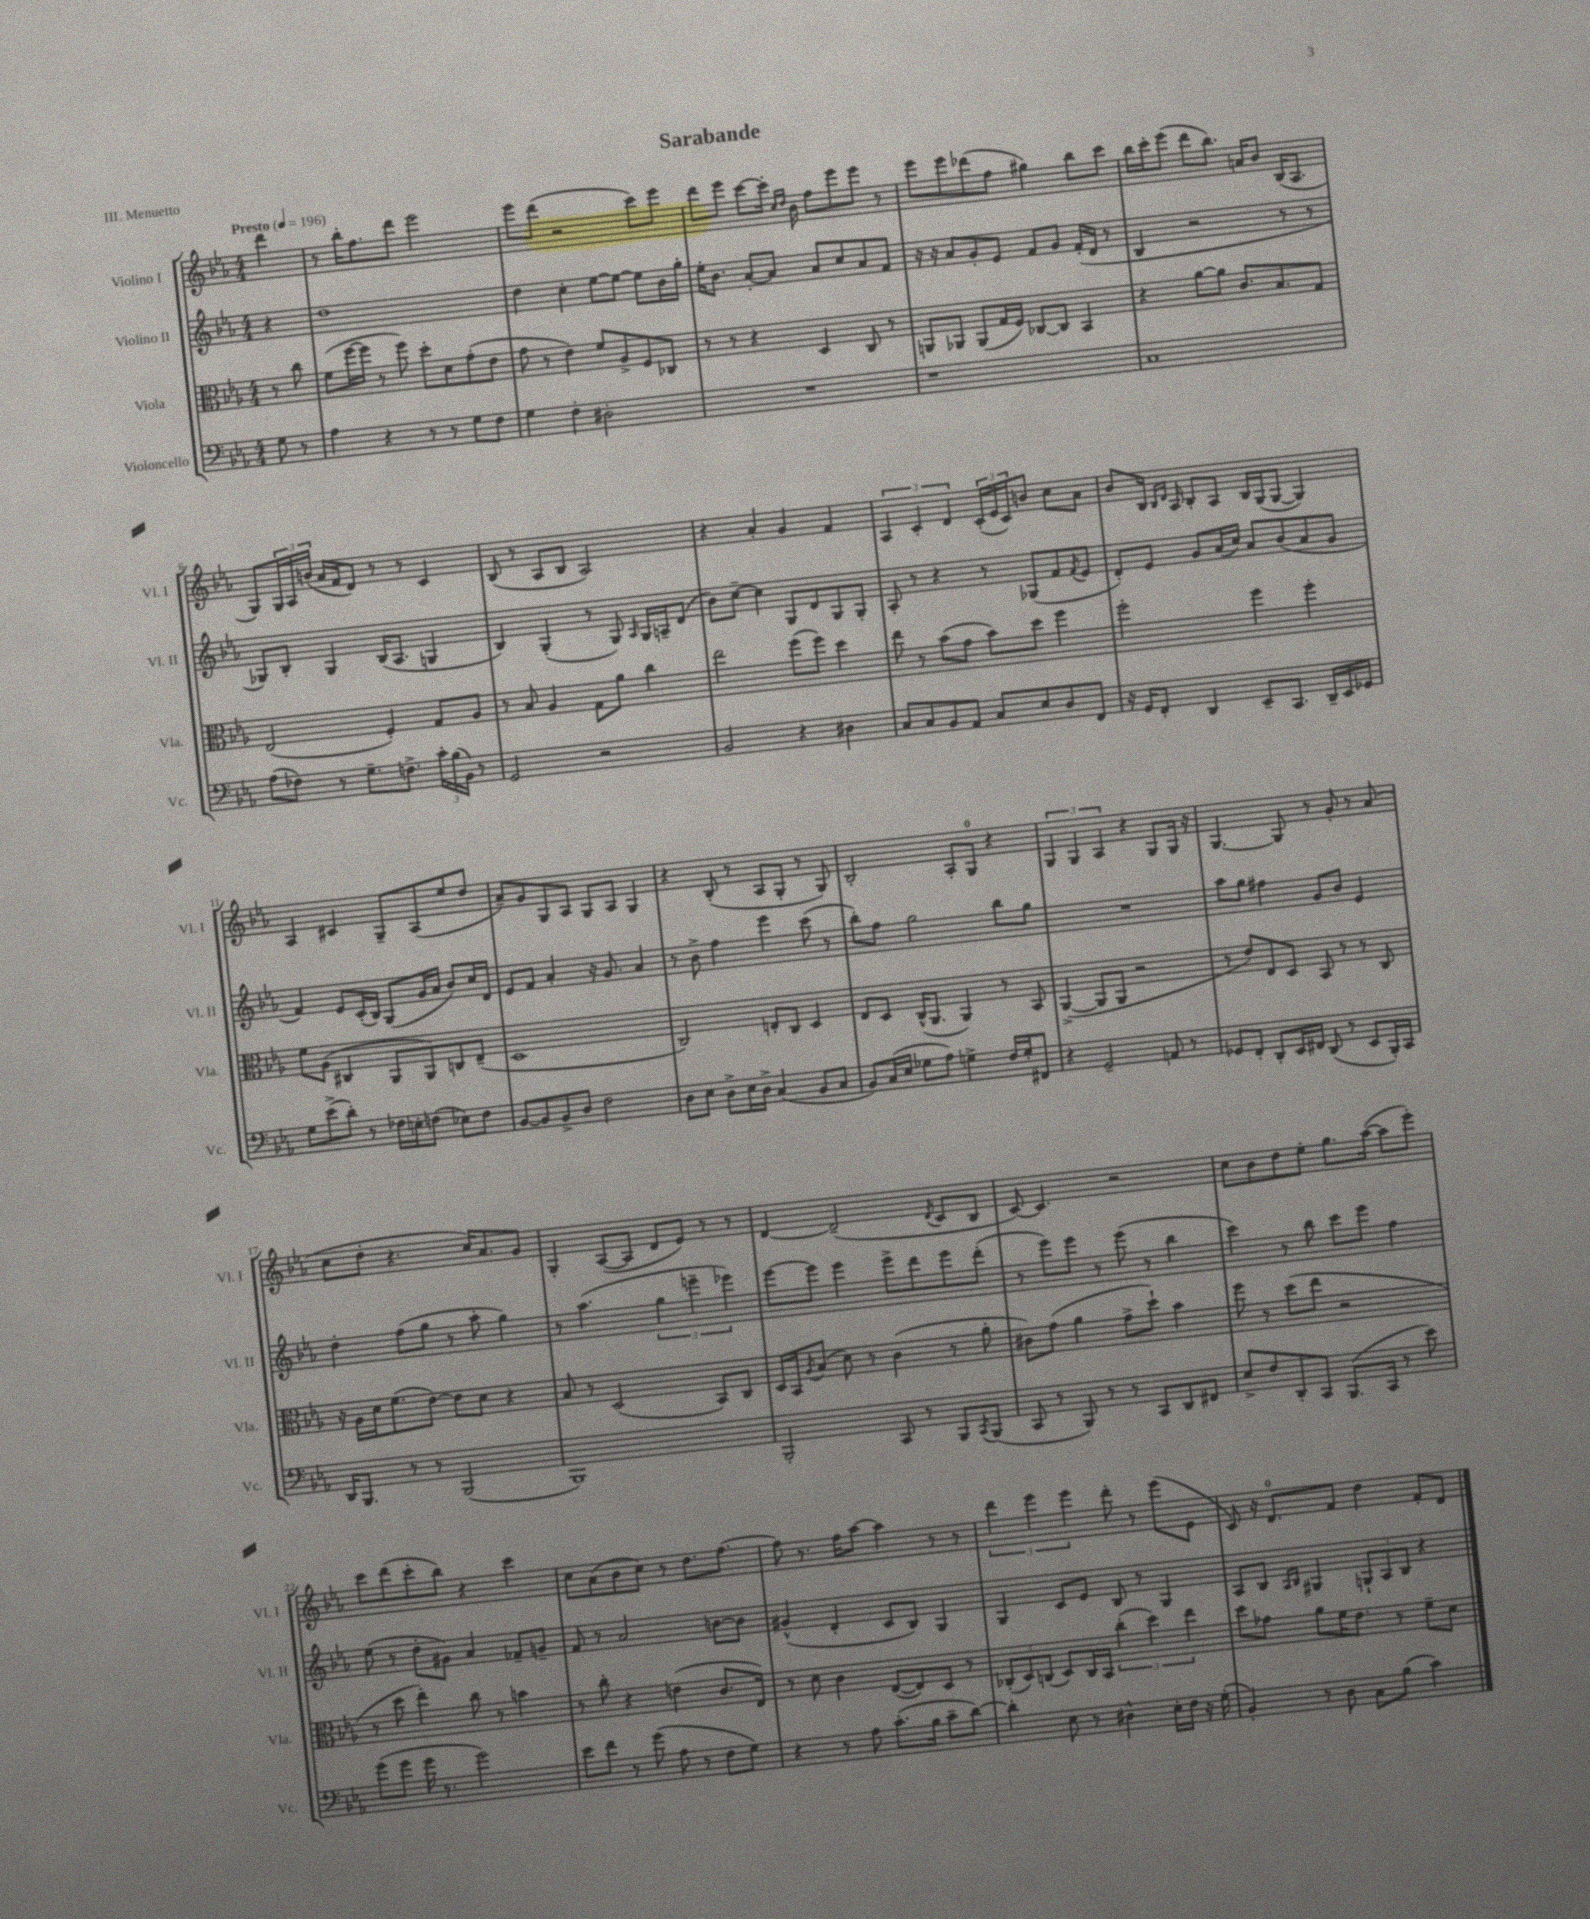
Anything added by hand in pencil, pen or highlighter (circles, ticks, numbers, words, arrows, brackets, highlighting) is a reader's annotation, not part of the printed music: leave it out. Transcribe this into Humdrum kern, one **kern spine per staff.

**kern	**kern	**kern	**kern
*part4	*part3	*part2	*part1
*staff4	*staff3	*staff2	*staff1
*I"Violoncello	*I"Viola	*I"Violino II	*I"Violino I
*I'Vc.	*I'Vla.	*I'Vl. II	*I'Vl. I
*clefF4	*clefC3	*clefG2	*clefG2
*k[b-e-a-]	*k[b-e-a-]	*k[b-e-a-]	*k[b-e-a-]
*M4/4	*M4/4	*M4/4	*M4/4
*MM196	*MM196	*MM196	*MM196
=	=	=	=
!	!	!	!LO:TX:a:B:t=Presto
8G\	8r	4r	4ddd\
8r	8cc\	.	.
=1	=1	=1	=1
4A-\	(8f\L	1dd	8r
.	[16ff\L	.	16bb-'\KL
.	16ff\JJ]	.	8.ff\
4r	8r	.	.
.	8ff\)	.	8ddd\J
8r	8dd'\L	.	2eee-\
8r	8d\	.	.
8G\L	(8g'\	.	.
8F\J	8e-\J	.	.
=2	=2	=2	=2
4G\	8g\	4dd\	8eee-\L
.	8r	.	(8ddd\J
4F'\	4e-\)	4cc'\	2r
2D#X'\	8f/L	[8ee-\L	.
.	8A-^/	8ee-\J_	.
.	8F/	8ee-\L]	8ccc\L)
.	8C-X/J	16b-\L	8eee-\J
.	.	16gg'\JJ	.
=3	=3	=3	=3
1r	8r	16ee-'\KL	8ddd\L
.	.	8.b-\J	.
.	8r	.	8eee-\J
.	4r	[8a-'/L	[8ccc\L
.	.	8a-/J]	16ccc'\Jk]
.	.	.	16qqcc/LL
.	.	.	16qqdd/JJ
.	.	.	16b-\
.	4D/	8a-/L	8ff\L
.	.	8cc/	8eee-\
.	8C/	8a-/	8eee-\J
.	8r	8f/J	8r
=4	=4	=4	=4
1r	8AAn/L	16r	8eee-\L
.	.	16r	.
.	8AA-X/J	8a-/L	8eee-\
.	(8AA-/L	8g'/	(8ddd-X\
.	16G/L	8e-/J	8ff\J
.	16F/JJ)	.	.
.	[8C-X/L	8f/L	4gg#X\)
.	8C-/J]	8g/J	.
.	4BB-/	(16f'/LL	8bb-\L
.	.	16d/JJ	.
.	.	8r	8ccc\J
=5	=5	=5	=5
1C	4r	4B-/	16bb-\LL
.	.	.	16ccc'\J
.	.	.	(8eee-\J
.	[8a-\L	2r	8ddd\L
.	8a-\J]	.	8.bb-\J)
.	8.c/L	.	.
.	.	.	16an/KL
.	.	.	8b-/J
.	8.B-/	.	.
.	.	8r	(16B-/KL
.	.	.	8.A-/J
.	8G/J	8r	.
!!LO:LB:g=z
=6	=6	=6	=6
(8A-\L	(2E-/	8G-X/L)	8G/L)
8F-X\J)	.	8B-'/J	24G/L
.	.	.	24A-/
.	.	.	(24bn/JJ
8r	.	4G-/	16a-/LL
.	.	.	16f/J
8.G~\L	.	.	8d/J)
.	4F'/)	(16B-/KL	8r
8.Fn^\J	.	8.A-/J	.
.	.	.	8r
24c'\LL	8G/L	4Gn/	4c/
(24B-\	.	.	.
24BB-\JJ)	.	.	.
8r	8A-/J	.	.
=7	=7	=7	=7
2GG/	8r	4B-/)	(8B-/
.	8B-/	.	8r
.	4A-/	(4G'/	8A-/L
.	.	.	8B-/J
2r	8G\L	8r	2A-/)
.	8a-\J	8G/)	.
.	.	16qqA-/	.
.	4cc\	16G/LL	.
.	.	16An~/J	.
.	.	(8d/J	.
=8	=8	=8	=8
2BB-/	2ee-\	8b-\L)	4r
.	.	[8cc~\J	.
.	.	4cc\]	4a-'/
4r	(8ff\L	8G/L	4g/
.	8ff\J)	8d/	.
4D#X\	4dd\	8G/	4f/
.	.	8G'/J	.
=9	=9	=9	=9
8C/L	8ee-\	8A-'/	6A-/
8C/	8r	8r	.
.	.	.	6c'/
8BB-/	(8b-\L	4r	.
.	.	.	6d/
8AA-/J	8g\J	.	.
8C/L	8b-\L)	8r	(24c'/LL
.	.	.	24e-/
.	.	.	24c/J)
8E-/	8dd\J	(8G-X/L	8bn/J
8D/	4ff\	8f/	8cc\L
.	.	8qf/	.
8FF/J	.	8e-/J	8a-\J
=10	=10	=10	=10
16r	2ff'\	8d'/L)	8b-/L
16GG/KL	.	.	.
8FF'/J	.	8e-/J	16B-/Jk
.	.	.	16qqB-/LL
.	.	.	16qqd/JJ
.	.	.	16A-/
4DD/	.	8g/L	8B-'/L
.	.	(16a-/L	8A-/J
.	.	16cc/JJ)	.
8EE-~/L	4ff\	8a-/L	16B-/LL
.	.	.	(16G/J
8.CC/J	.	(8b-/	[8G/J
.	4ff'\	8a-/	4G/])
16DD~/LL	.	.	.
16EE-/	.	8g/J	.
16GG-X/JJ	.	.	.
!!LO:LB:g=z
=11	=11	=11	=11
8G\L	8f\L	4f/)	4A-/
(8e-^\	(8A-\J	.	.
8d'\J)	4C#X/	8e-/L	4c#X/
8r	.	(16c'/L	.
.	.	16B-/JJ)	.
16F-X\LL	8AA-/L	(8G/L	8G~/L
16En'\J	.	.	.
(8Fn\J	8AA-/)	16g/L	(8A-/
.	.	16a-/JJ	.
8E-X\L)	8Cn/	8b-/L)	8ee-/
8F\J	(8E-~/J	16cc/L	8dd/J
.	.	16d/JJ	.
=12	=12	=12	=12
[8BB-/L	1D	8e-/L	8a-~/L)
8BB-/]	.	8f/J	8g/
8BB-^/	.	4a-'/	8G/
8D/J	.	.	8A-/J
2F\	.	16r	8G/L
.	.	8.g/	.
.	.	.	8A-/J
.	.	4a-/	4G/
=13	=13	=13	=13
8D\L	2C/)	8r	4r
8E-\J	.	8b-^\	.
8D^\L	.	4ff\	(8B-'/
16E-\L	.	.	8r
16D^\JJ	.	.	.
(4C/	8En'/L	4eee-\	8A-/L
.	8C/J	.	8G'/J
8BB-/L	4D/	(8ccc\	8r
8C/J	.	8r	8G/)
=14	=14	=14	=14
8BB-/L)	8E-/L	8bb-'\L)	2B-'/
(16C/L	8D/J	8ff\J	.
16E-/JJ	.	.	.
8G-X\L	(16C^^/KL	2gg\	.
.	8.AA-/J	.	.
8A-\J)	.	.	.
4Gn^\	4AA-/)	.	8A-'/L
.	.	.	8G/J
16F/LL	8r	8bb-\L	4r
16G'/J	.	.	.
8FF#X/J	8BB-/	8gg\J	.
=15	=15	=15	=15
4r	([4AA-^/	1r	6G/
.	.	.	6G/
2GG~/	8AA-/L]	.	.
.	.	.	6A-/
.	8AA-/J	.	.
.	2r	.	4r
8AAn/	.	.	8G/L
8r	.	.	16G/Jk
.	.	.	16r
=16	=16	=16	=16
8GG-X/L	8r	8aa-\L	[4.G/
8FF'/J	8e-/L)	8gg\J	.
8DD'/L	8E-/	4ff#X\	.
16EE-/L	8D/J	.	8G/]
16FF#X/JJ	.	.	.
(8DD/	8BB-/	8g/L	8r
8r	8r	8b-/J	8g'/
8EE-/L	8r	4e-/	8r
16BBB-'/L)	8C/	.	(8a-/
16CC/JJ	.	.	.
!!LO:LB:g=z
=17	=17	=17	=17
16DD/KL	16r	4dd'\	8cc\L
8.BBB-/J	16A-\LL	.	.
.	16d\J	.	8dd'\J
.	(8.f\	.	.
8r	.	(8ff\L	4.r
8r	[8e-\J)	8gg\J	.
(2BBB-/	8e-\L]	8r	.
.	8d\J	8aa-'\	16cc/KL)
.	.	.	8.a-/
.	4r	4gg\)	.
.	.	.	8g/J
=18	=18	=18	=18
1BBB-)	8B-/	8r	4G'/
.	8r	(4.aa-\	.
.	(2D/	.	([8A-/L
.	.	.	8A-/J]
.	.	6gg\	8d/L
.	.	.	8e-/J)
.	.	6eeen~\	.
.	8BB-/L)	.	8r
.	.	6eee-X\)	.
.	8C/J	.	8r
=19	=19	=19	=19
2BBB-'/	16D/LL	[8eee-\L	[4d/
.	16BB-/J	.	.
.	8qA-/	.	.
.	(8B-/J	8eee-\J]	.
.	8d\)	4eee-\	(2d~/]
.	8r	.	.
8CC/	(4c\	8eee-^\L	.
8r	.	8ddd\	.
.	.	.	8qd/
8BBB-/L	8r	8eee-\	8c/L
8qCC/	.	.	.
(8BBB-/J	8a-'\	(8ddd'\J	8B-/J
=20	=20	=20	=20
8CC/	8c#X\L)	8r	[8c/)
8r	(8g\J	8eee-\L)	4.c/]
8BBB-/)	4a-\	8eee-\J	.
8r	.	8r	.
8r	8g^\L	(8eee-\	2r
8CC/L	8dd`\J)	8r	.
8DD/	4b-\	4bb-\	.
8FF#X/J	.	.	.
=21	=21	=21	=21
8E-^/L	8ff\	4ccc\)	8cc\L
8F/	8r	.	8b-\
8DD'/	(8dd\L	8r	8dd\
8CC/J	8ee-\J	8bb-\	8ee-'\J
(8.BBB-/L	2r	8ccc\L	8.gg\L
.	.	8eee-\J	.
16CC/Jk	.	.	([16aa-\Jk
8r	.	4ff\	8aa-\L]
8e-\)	.	.	8eee-'\J)
!!LO:LB:g=z
=22	=22	=22	=22
(8g\L	8r	(8ee-\	8ccc\L
8g\J	8dd\	8r	(8ddd\
16g\	4ee-'\)	8dd'\L	8ccc'\
8.r	.	.	.
.	.	8g#X\J)	8bb-\J)
2g\)	8cc\	4a-/	4r
.	8r	.	.
.	4bn\	8f-X~/L	4ccc\
.	.	8gn~/J	.
=23	=23	=23	=23
8e-\L	8r	8f/	8cc\L
8f\J	8cc'\	8r	(8a-\
8r	4r	2a-/	8b-\
(8g\	.	.	8cc\J)
8A-\	(4en\	.	8r
8r	.	.	8.dd\L
8F\L	8.c/L	[8bn\L	.
.	.	.	[8.ff\J
8G\J)	.	8b\J]	.
.	16E-/Jk)	.	.
=24	=24	=24	=24
4r	8r	(4g#X^^/	8ff\]
.	8d\	.	8.r
8r	4c\	4d'/	.
.	.	.	16ff\KL
8A-\	.	.	[8aa-\J
(8.c'\L	([8E-/L	8c/L	4aa-\]
.	8E-/])	8B-/J)	.
16B-\Jk	.	.	.
8c~\L	8D/J	4G/	8r
[8d\J)	8r	.	8r
=25	=25	=25	=25
4d'\]	(12C-X'/L	4G/	6ddd\
.	12D/)	.	.
.	(12Cn/J	.	6eee-\
8E-\	8D/L)	8c/L	.
.	.	.	6eee-\
8r	16C/L	8e-/J	.
.	16BB-/JJ	.	.
4D#X^^\	(6cc'\	8B-/	8ddd'\
.	.	8r	8r
.	6dd\)	.	.
16E-'\LL	.	4G/	(8eee-\L
16F\JJ	.	.	.
.	6ee-\	.	.
16r	.	.	8e-\J
(16G'\	.	.	.
=26	=26	=26	=26
4BB-'/)	8dd\L	8A-/L	8c/)
.	8g-X\J	8B-/J	16r
.	.	.	8.d/L
.	.	16qqA-/LL	.
.	.	16qqB-/JJ	.
8r	8a-\L	4G#X/	.
8D\	16f\K	.	8f/J
.	8.e-\J	.	.
8C\L	.	12Gn`/L	4dd\
.	.	12A-/	.
(8B-\J	8r	.	.
.	.	12B-/J	.
4c\)	8f~\L	4r	8f'/L
.	8d\J	.	8d/J
==	==	==	==
*-	*-	*-	*-
